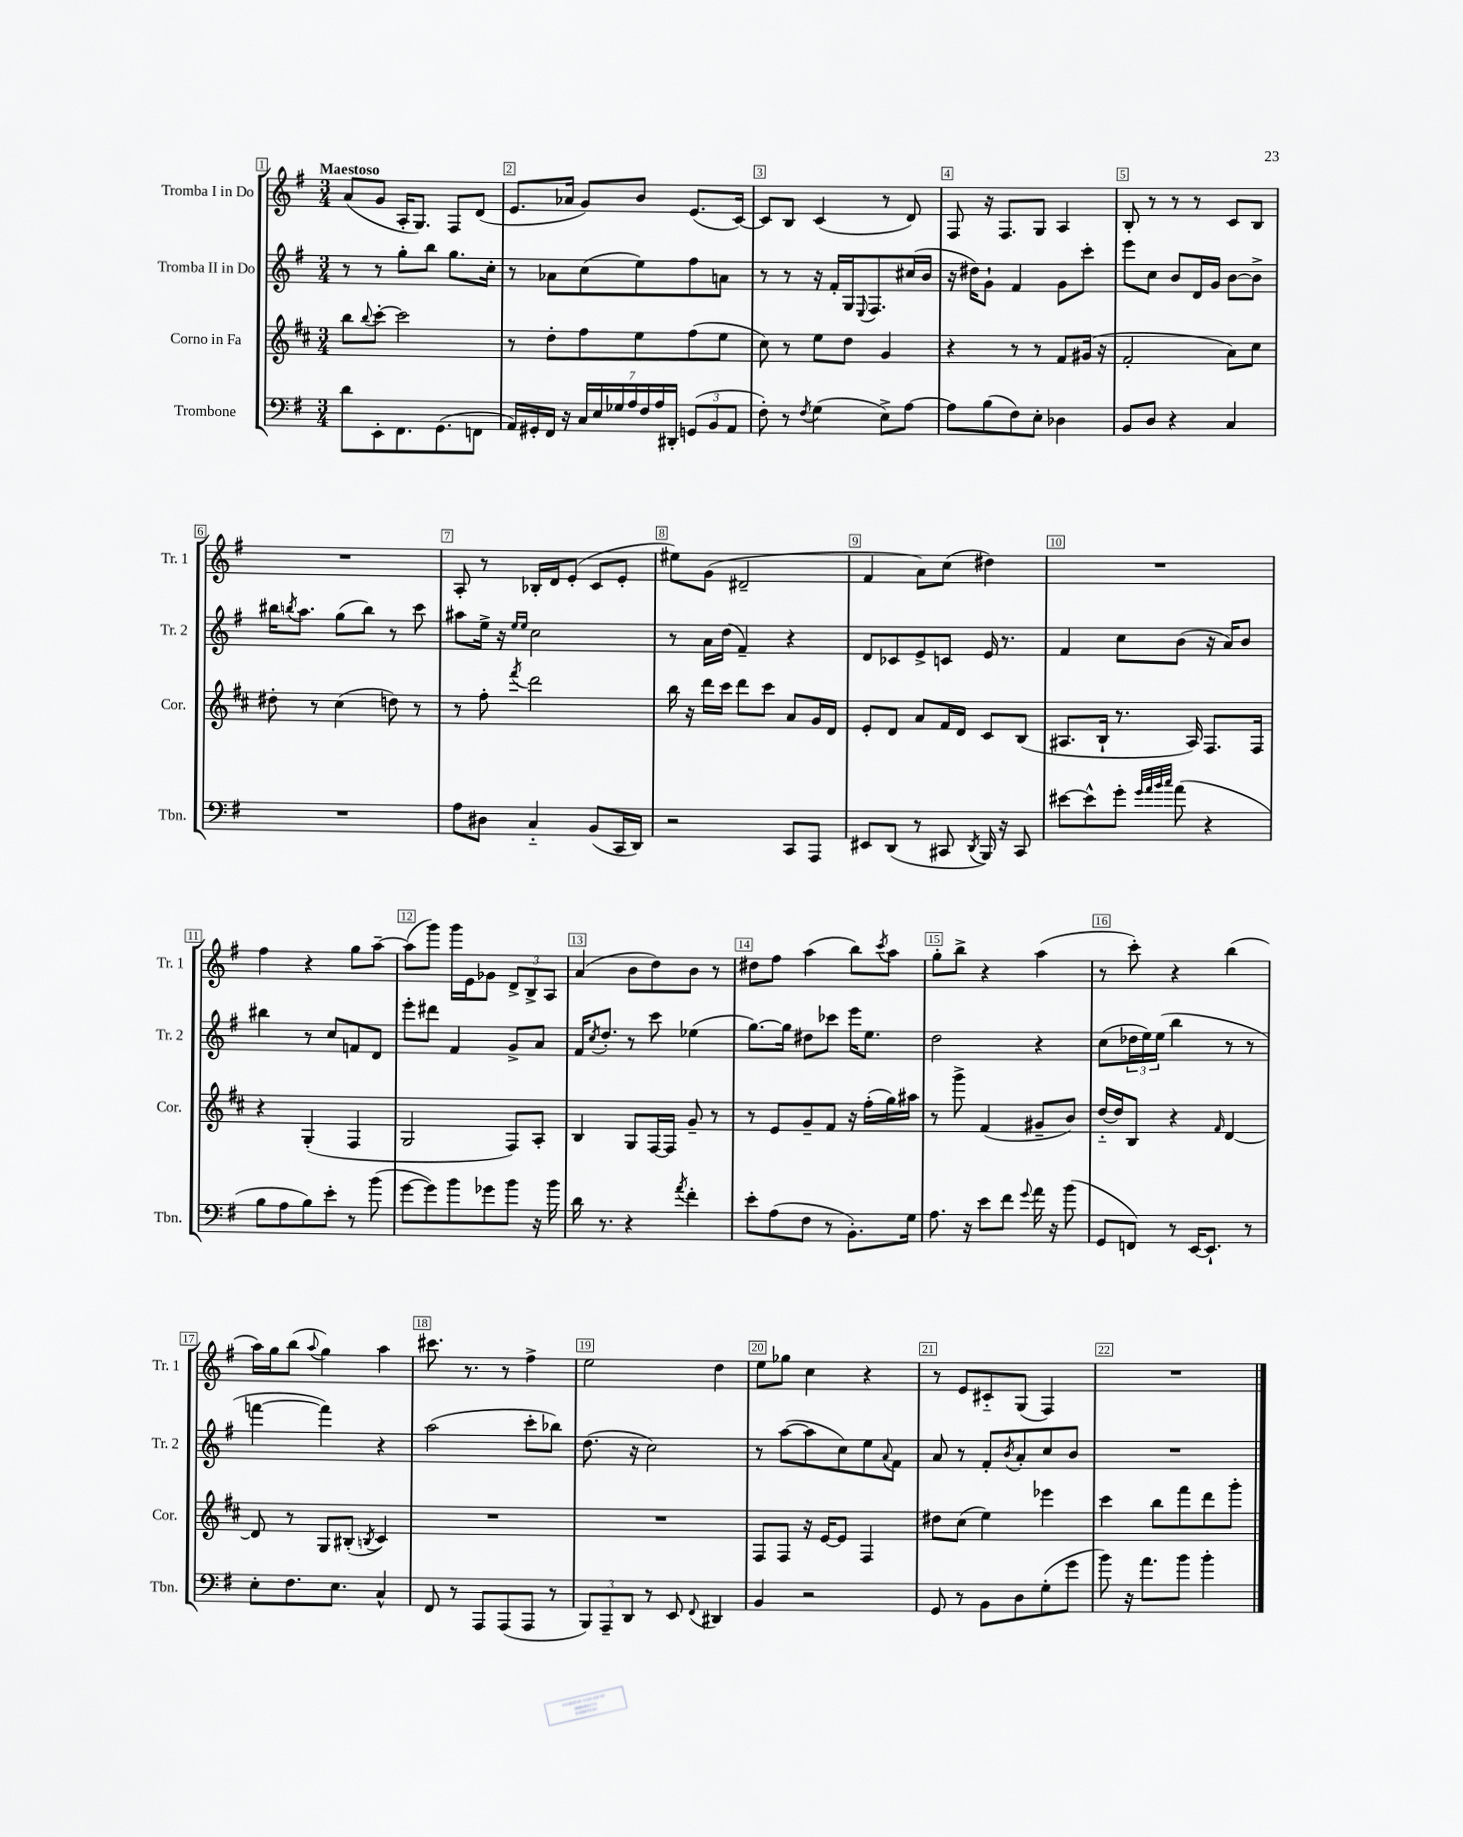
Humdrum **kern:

**kern	**kern	**kern	**kern
*part4	*part3	*part2	*part1
*staff4	*staff3	*staff2	*staff1
*I"Trombone	*I"Corno in Fa	*I"Tromba II in Do	*I"Tromba I in Do
*I'Tbn.	*I'Cor.	*I'Tr. 2	*I'Tr. 1
*clefF4	*clefG2	*clefG2	*clefG2
*k[f#]	*k[f#c#]	*k[f#]	*k[f#]
*M3/4	*M3/4	*M3/4	*M3/4
=1	=1	=1	=1
!	!	!	!LO:TX:a:B:t=Maestoso
8d\L	8bb\L	8r	(8a/L
.	8qqbb/	.	.
8EE'\	[8ccc#'\J	8r	8g/J
8.FF#\	2ccc#\]	8gg'\L	16A'/KL
.	.	.	8.G/J)
.	.	8bb\J	.
(8.GG\	.	.	.
.	.	8.gg\L	8F#/L
8FFn\J	.	.	(8d/J
.	.	16cc'\Jk	.
=2	=2	=2	=2
16AA/LL)	8r	8r	8.e/L
16GG#X'/	.	.	.
16FF#/JJ	8dd'\L	8a-X\L	.
16r	.	.	16a-X/Jk
28C/LL	8ff#\	(8cc\	8g/L)
28E/	.	.	.
28G-X/	.	.	.
28A/	.	.	.
.	8ee\	8ee\)	8b/J
28F#/	.	.	.
28A/	.	.	.
28DD#X'/JJ	.	.	.
(12GGn/L	(8ff#\	8ff#\	(8.e/L
12BB/	.	.	.
.	8ee\J	8an\J	.
12AA/J	.	.	.
.	.	.	[16c/Jk)
=3	=3	=3	=3
8F#'\)	8cc#\)	8r	8c/L]
8r	8r	8r	8B/J
8qF#/	.	.	.
(4G\	8ee\L	16r	(4c/
.	.	16f#'/LL	.
.	8dd\J	16G/J	.
.	.	8qqE/	.
.	.	8.F#/	.
8E^\L)	4g/	.	8r
[8A\J	.	(16cc#X/L	8d/)
.	.	16b/JJ	.
=4	=4	=4	=4
8A\L]	4r	16r	8F#/
.	.	16dd#X\KL)	.
(8B\	.	8g`\J	16r
.	.	.	8.F#/L
8F#\)	8r	4f#/	.
8E'\J	8r	.	8G/J
4D-X\	8f#/L	8g\L	4A/
.	(16g#X/Jk	8ccc'\J	.
.	16r	.	.
=5	=5	=5	=5
8BB/L	2f#'/	8eee\L	8B'/
8D/J	.	8cc\J	8r
4r	.	8b/L	8r
.	.	16d/L	8r
.	.	16g/JJ	.
4C/	8a\L)	[8b\L	8c/L
.	8cc#\J	8b^\J]	8B/J
!!LO:LB:g=z
=6	=6	=6	=6
2.r	8dd#X'\	16bb#X\KL	2.r
.	.	8qbbn/	.
.	.	8.aa\J	.
.	8r	.	.
.	(4cc#\	(8gg\L	.
.	.	8bb\J)	.
.	8ddn\)	8r	.
.	8r	8ccc\	.
=7	=7	=7	=7
8A\L	8r	8aa#X\L	8A'/
8D#X\J	8ff#'\	16ee^\Jk	8r
.	.	16r	.
.	.	16qqee/LL	.
.	8qfff#/	16qqee/JJ	.
4C/	2ddd\	2cc\	16B-X'/LL
.	.	.	16d/J
.	.	.	(8e'/J
(8BB/L	.	.	8c/L
16CC/L	.	.	8e'/J
16DD/JJ)	.	.	.
=8	=8	=8	=8
2r	16bb\	8r	8ee#X\L)
.	16r	.	.
.	16ddd\LL	16a\LL	(8g\J
.	16ccc#\JJ	(16dd\JJ	.
.	8ddd\L	4f#~/)	2d#X~/
.	8ccc#\J	.	.
8CC/L	8a/L	4r	.
8AAA/J	16g/L	.	.
.	16d/JJ	.	.
=9	=9	=9	=9
8EE#X/L	8e'/L	8d/L	4f#/
(8DD/J	8d/J	8c-X/	.
8r	8a/L	8e^/	8a\L)
8CC#X/	16f#/L	8cn/J	(8cc\J
.	16d/JJ	.	.
8qDD/	.	.	.
16BBB/)	8c#/L	16e/	4dd#X\)
16r	.	8.r	.
8CC#/	(8B/J	.	.
=10	=10	=10	=10
[8e#X\L	8.A#X/L	4f#/	2.r
8e#^^\]	.	.	.
.	16B`/Jk	.	.
8g'\J	8.r	8cc\L	.
32qqg/LLL	.	.	.
32qqa/	.	.	.
32qqb/	.	.	.
32qqcc/JJJ	.	.	.
(8a\	.	(8b\J	.
.	16A#/)	.	.
4r	8.F#/L	16r	.
.	.	16a/KL)	.
.	.	8b/J	.
.	16F#/Jk	.	.
!!LO:LB:g=z
=11	=11	=11	=11
8B\L	4r	4bb#X\	4ff#\
8A\	.	.	.
8B\)	(4G'/	8r	4r
8e'\J	.	8cc/L	.
8r	4F#/	8fn/	8gg\L
(8b\	.	8d/J	[8aa~\J
=12	=12	=12	=12
[8g\L	2G/	8eee'\L	(8aa\L]
8g\])	.	8ddd#X\J	8ggg\J)
8b\	.	4f#/	16ggg\LL
.	.	.	16e\J
8g-X\	.	.	8g-X\J
8b\J	8F#/L)	8g^/L	12d^/L
.	.	.	12B^/
16r	8A'/J	8a/J	.
.	.	.	12A/J
16b\	.	.	.
=13	=13	=13	=13
16d\	4B/	16f#/KL	(4a/
.	.	8qcc/	.
8.r	.	8.dd'/J	.
4r	8G/L	8r	8b\L
.	[16F#/L	8ccc\	8dd\)
.	16F#/JJ]	.	.
8qa/	.	.	.
4f#'\	8g~/	(4ee-X\	8b\J
.	8r	.	8r
=14	=14	=14	=14
8e'\L	8r	[8.gg\L)	8dd#X\L
(8A\	8e/L	.	8ff#\J
.	.	16gg\Jk]	.
8F#\J	8g~/	8dd#X\L	(4aa\
8r	8f#/J	8ccc-X\J	.
8.BB'\L)	16r	16eee\KL	8bb\L)
.	(16ff#'\LL	8.ee\J	.
.	.	.	8qccc/
.	16gg\)	.	8aa\J
16G\Jk	16aa#X\JJ	.	.
=15	=15	=15	=15
8.A\	8r	2dd\	8gg'\L
.	8ggg^\	.	8bb^\J
16r	.	.	.
8e\L	(4f#/	.	4r
8f#\J	.	.	.
8qqg/	.	.	.
16a\	8g#X~/L	4r	(4aa\
16r	.	.	.
(8b\	8b/J)	.	.
=16	=16	=16	=16
8GG/L	[16dd/LL	(8cc\L	8r
.	16dd/J]	.	.
8FFn/J)	8B/J	24dd-X\L	8ccc'\)
.	.	24ee\)	.
.	.	(24ee\JJ	.
8r	4r	4bb\	4r
[16EE/KL	.	.	.
8.EE`/J]	.	.	.
.	16qqf#/	.	.
.	[4d/	8r	(4bb\
8r	.	8r	.
!!LO:LB:g=z
=17	=17	=17	=17
8E'\L	8d/]	[4fffn\	16aa\LL)
.	.	.	16gg\J
8.F#\	8r	.	(8bb\J
.	.	.	8qqaa/
.	8G/L	4fff\])	4gg\)
8.E\J	.	.	.
.	(8B#X'/J	.	.
.	8qBn/	.	.
4C^^/	4c#/)	4r	4aa\
=18	=18	=18	=18
8FF#/	2.r	(2aa\	8.ccc#X\
8r	.	.	.
.	.	.	8.r
8AAA/L	.	.	.
(8AAA/	.	.	8r
8AAA/J	.	8ccc'\L	4ff#^\
8r	.	8bb-X\J)	.
=19	=19	=19	=19
12BBB/L)	2.r	(8.dd\	2ee\
12AAA~/	.	.	.
12DD/J	.	.	.
.	.	16r	.
8r	.	2cc\)	.
8EE/	.	.	.
8qqFF#/	.	.	.
4DD#X/	.	.	4dd\
=20	=20	=20	=20
4BB/	8F#/L	8r	8ee\L
.	8F#/J	([8aa\L	8gg-X\J
2r	16r	8aa\]	4cc\
.	[16e/KL	.	.
.	8e/J]	8cc\)	.
.	4F#/	8ee\	4r
.	.	8qqa/	.
.	.	8f#\J	.
=21	=21	=21	=21
8GG/	8dd#X\L	8a/	8r
8r	(8cc#\J	8r	8e/L
8BB\L	4ee\)	8f#'/L	8c#X/
.	.	8qb/	.
8D\	.	8a'/	(8G/J
(8G'\	4eee-X\	8cc/	4F#/)
8g\J	.	8b/J	.
=22	=22	=22	=22
8b\)	4ccc#\	2.r	2.r
16r	.	.	.
8.a\L	.	.	.
.	8bb\L	.	.
8b\J	8fff#\	.	.
4b'\	8ddd\	.	.
.	8ggg'\J	.	.
==	==	==	==
*-	*-	*-	*-
